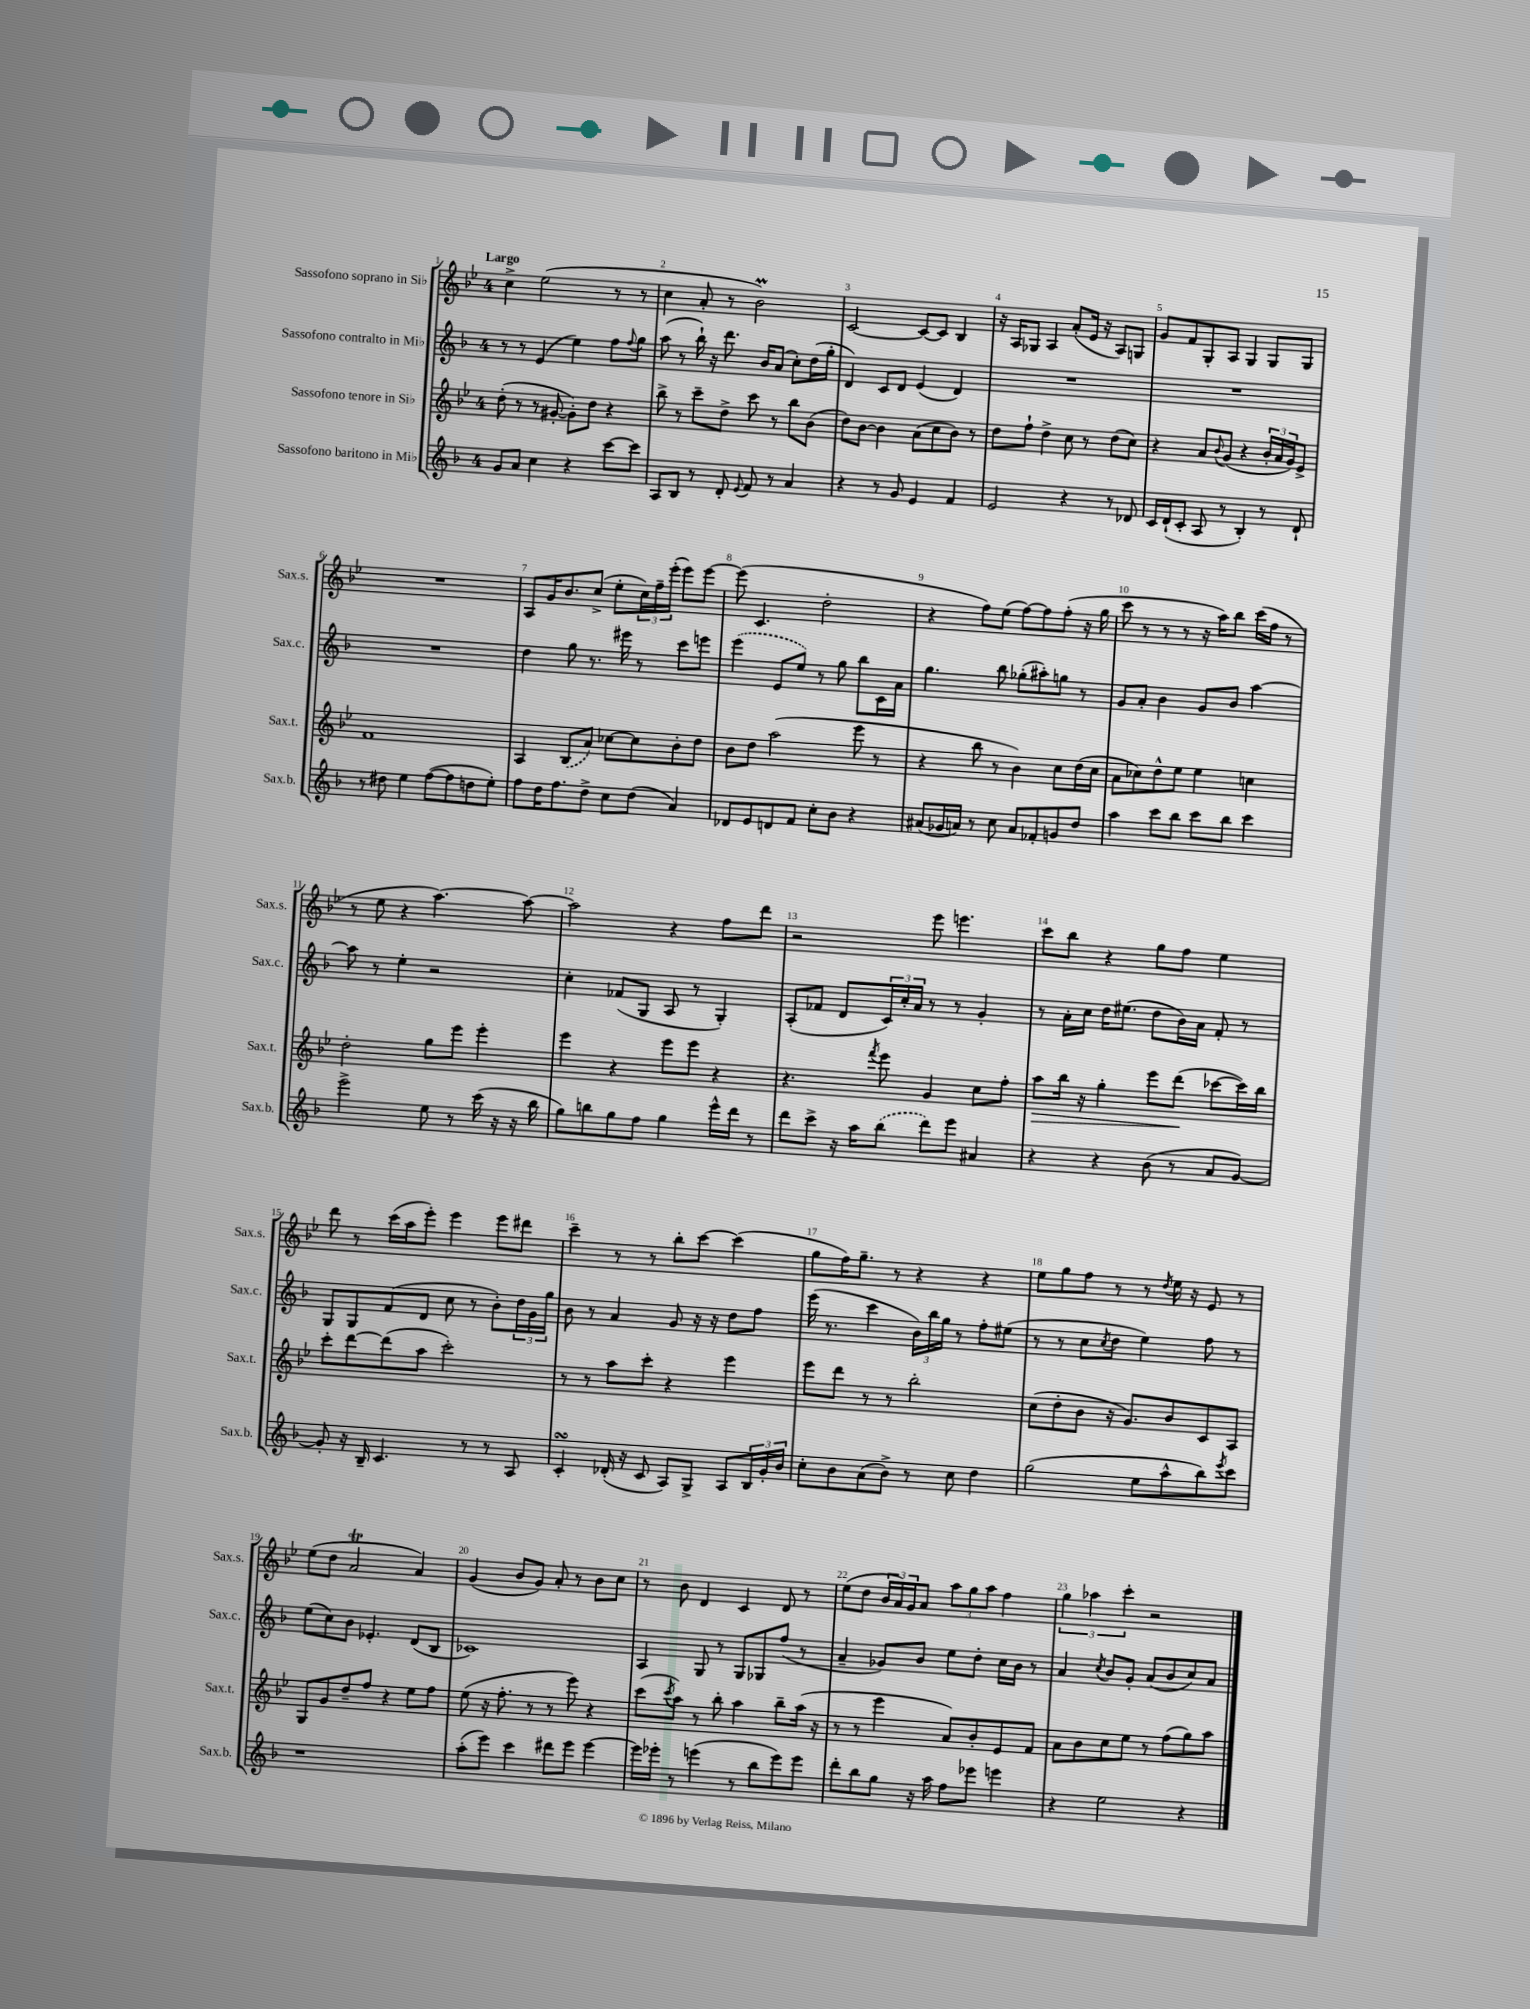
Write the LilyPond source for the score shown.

<<
\new StaffGroup <<
\new Staff = "s0" \with { instrumentName = "Sassofono soprano in Sib" shortInstrumentName = "Sax.s." } {
    \clef treble \key bes \major \once \override Staff.TimeSignature.style = #'single-digit \time 4/4 \tempo "Largo"
    c''4-> ees''2( r8 r8 |
    c''4 a'8-. r8 bes'2\prall) |
    c'2~ c'8~ c'8 bes4 |
    r16 a16 ges8 a4 a'8-.( ees'16 r16 a8) g8 |
    g'8 f'8 g8-. a8 g4 g8 g8 |
    R1 |
    a8 g'16 bes'8. c''8->( ees''8-. \tuplet 3/2 { c''16) f''16-- ees'''16-.( } ees'''8) ees'''8~ |
    ees'''8( c'4. d''2-. |
    r4 f''8) ees''8( f''8~) f''8 f''8-.( r16 g''16 |
    c'''8 r8 r8 r8 r16 a''16) bes''8 c'''16( f''16 r8 |
    r8 ees''8 r4 a''4.~) a''8~ |
    a''2 r4 f''8 d'''8 |
    r2 ees'''8 e'''4. |
    c'''8 bes''8 r4 g''8 f''8 ees''4 |
    d'''8 r8 c'''16( a''16 ees'''8-.) ees'''4 ees'''8 dis'''8 |
    c'''4-- r8 r8 bes''8-. c'''8~ c'''4( |
    g''8 f''16) g''8.-- r8 r4 r4 |
    ees''8 g''8 f''8 r8 r8 \acciaccatura { d''8 } ees''16 r16 ees'8 r8 |
    ees''8( d''8 a'2\trill a'4) |
    g'4( bes'8 g'8) a'8-. r8 bes'8 c''8 |
    r8 bes'8 d'4 c'4 d'8 r8 |
    ees''8( d''8 \tuplet 3/2 { bes'16 a'16) g'16 } a'8 \tuplet 3/2 { a''8 g''8 a''8 } f''4 |
    \tuplet 3/2 { g''4 aes''4 c'''4-. } r2 \bar "|." |
}
\new Staff = "s1" \with { instrumentName = "Sassofono contralto in Mib" shortInstrumentName = "Sax.c." } {
    \clef treble \key f \major \once \override Staff.TimeSignature.style = #'single-digit \time 4/4
    r8 r8 e'4( e''4) f''8 \appoggiatura { f''8 } g''8 |
    a''8( r8 bes''16-!) r16 d'''8. bes'16 a'8( c''8-.) d''16( g''16-. |
    d'4) c'8 d'8 e'4( d'4) |
    R1 |
    R1 |
    R1 |
    d''4 g''8 r8. eis'''16 r8 c'''8 e'''8 |
    \once \slurDashed e'''4( e'8 e''8) r8 g''8 bes''8 c'16 a'16 |
    g''4. bes''8 ges''8-.( ais''8-.) g''8 r8 |
    g'8 a'8-. bes'4 g'8 bes'8 a''4~ |
    a''8 r8 e''4-. r2 |
    c''4-. fes'8( g8 a8 r8 g4-.) |
    a8-.( fes'8 d'8 \tuplet 3/2 { c'16) c''16-. a'16 } r8 r8 g'4-. |
    r8 a'16-. c''16 d''16 eis''8.( d''8 bes'16) a'16 f'8-. r8 |
    g8 g8 f'8( d'8 c''8 r8 bes'8-.) \tuplet 3/2 { d''16 g'16 g''16 } |
    bes'8 r8 a'4 g'8 r16 r16 d''8 f''8 |
    e'''16( r8. c'''4 \tuplet 3/2 { bes'16) bes''16 g''16 } r8 f''8-. eis''8( |
    r8 r8 c''8 \acciaccatura { c''8 } d''8 e''4) f''8 r8 |
    e''8( c''8) bes'8 ees'4.-. d'8( bes8 |
    ces'1) |
    a4 g8 r8 g8 ges8 f''8( r8 |
    a'4-- ges'8) bes'8 e''8 d''8-. c''16 bes'16 r8 |
    a'4 \acciaccatura { c''8 } bes'8 g'8-. a'8( bes'8 c''8) a'8 \bar "|." |
}
\new Staff = "s2" \with { instrumentName = "Sassofono tenore in Sib" shortInstrumentName = "Sax.t." } {
    \clef treble \key bes \major \once \override Staff.TimeSignature.style = #'single-digit \time 4/4
    d''8-.( r8 r8 gis'8~-. gis'8-.) d''8 r4 |
    bes''8-> r8 c'''8-- d''8-> c'''8 r8 bes''8 bes'8( |
    d''8) bes'8~ bes'4 a'8( c''8 bes'8) r8 |
    d''8 f''8-! d''4-> c''8 r8 d''8( c''8) |
    r4 a'8 \appoggiatura { bes'8 } g'8( r4 \tuplet 3/2 { bes'16-. a'16 g'16) } ees'8-> |
    f'1 |
    a4 \once \slurDashed bes8( a'8) ces''8~ ces''8 bes'8-. d''8 |
    bes'8 d''8 a''2( ees'''8 r8 |
    r4 bes''8 r8 bes'4) c''8 d''16( c''16 |
    a'8 ces''8) d''8-^ ees''8 ees''4 c''4 |
    d''2-. g''8 ees'''8 ees'''4-. |
    ees'''4 r4 ees'''8 ees'''8 r4 |
    r4. \acciaccatura { f'''8 } ees'''8 g'4 c''8 f''8-. |
    a''8\> bes''16 r16 g''4-. ees'''8 d'''8\!( ces'''8~ ces'''16) bes''16 |
    c'''8-. d'''8~ d'''8( a''8 c'''2-.) |
    r8 r8 a''8 c'''8-. r4 ees'''4 |
    ees'''8 d'''8 r8 r8 bes''2-. |
    c''8( d''8-. bes'8 r16 g'8.) bes'8 c'8 a8 |
    g8 g'8 d''8-- f''8 r4 ees''8 f''8 |
    ees''8( r16 f''8.-. r8 r8 ees'''8) r4 |
    c'''8( \acciaccatura { c'''8 } a''8) r8 bes''8-. a''4 bes''8-- a''16( r16 |
    r8 r8 ees'''4 a'8) bes'8-. ees'8 f'8 |
    a'8 bes'8 c''8 ees''8 r8 f''8( g''8) a''8 \bar "|." |
}
\new Staff = "s3" \with { instrumentName = "Sassofono baritono in Mib" shortInstrumentName = "Sax.b." } {
    \clef treble \key f \major \once \override Staff.TimeSignature.style = #'single-digit \time 4/4
    g'8 a'8 c''4 r4 c'''8~ c'''8 |
    a8 bes8 r8 d'8-. \appoggiatura { e'8 } f'8 r8 a'4 |
    r4 r8 g'8 e'4 f'4 |
    e'2 r4 r8 des'8 |
    c'16 d'16-!( c'8-. a8 r8 bes4-.) r8 d'8-! |
    r8 dis''8 e''4 f''8~( f''8 d''8 e''8-.) |
    f''8 d''16 f''8. d''8-> c''8 d''8( a'4) |
    des'8 e'8 d'8 f'8 c''8-. bes'8 r4 |
    ais'8( ges'16 a'16) r8 c''8 a'8 fes'8-. g'8 d''8 |
    a''4 c'''8 bes''8 c'''8 bes''8 c'''4 |
    e'''2-> e''8 r8 c'''16( r16 r16 bes''16 |
    g''8) b''8 g''8 f''8 g''4 e'''16-^ d'''16 r8 |
    d'''8 c'''8-> r16 a''16 \once \slurDashed bes''8( d'''8) e'''8 ais'4 |
    r4 r4 bes'8( r8 a'8 g'8~) |
    g'8-. r16 bes16-- c'4. r8 r8 a8 |
    c'4-.\turn des'16-.( r16 c'8 a8) g8-> a8 \tuplet 3/2 { bes16 g'16-. bes'16 } |
    c''8-. bes'8 a'8( bes'8->) r8 c''8 d''4 |
    g''2( e''8 a''8-^ bes''8) \acciaccatura { e'''8 } c'''8 |
    r1 |
    a''8-.( e'''8) c'''4 dis'''8 e'''8 e'''4~ |
    e'''16 ees'''16-. r8 e'''4( r8 bes''8 e'''8) e'''8 |
    d'''8-. bes''8 g''8 r16 a''16 f''8 ees'''8 e'''4 |
    r4 e''2 r4 \bar "|." |
}
>>
>>
\layout { \context { \Score \override BarNumber.break-visibility = ##(#f #t #t) barNumberVisibility = #all-bar-numbers-visible } }
